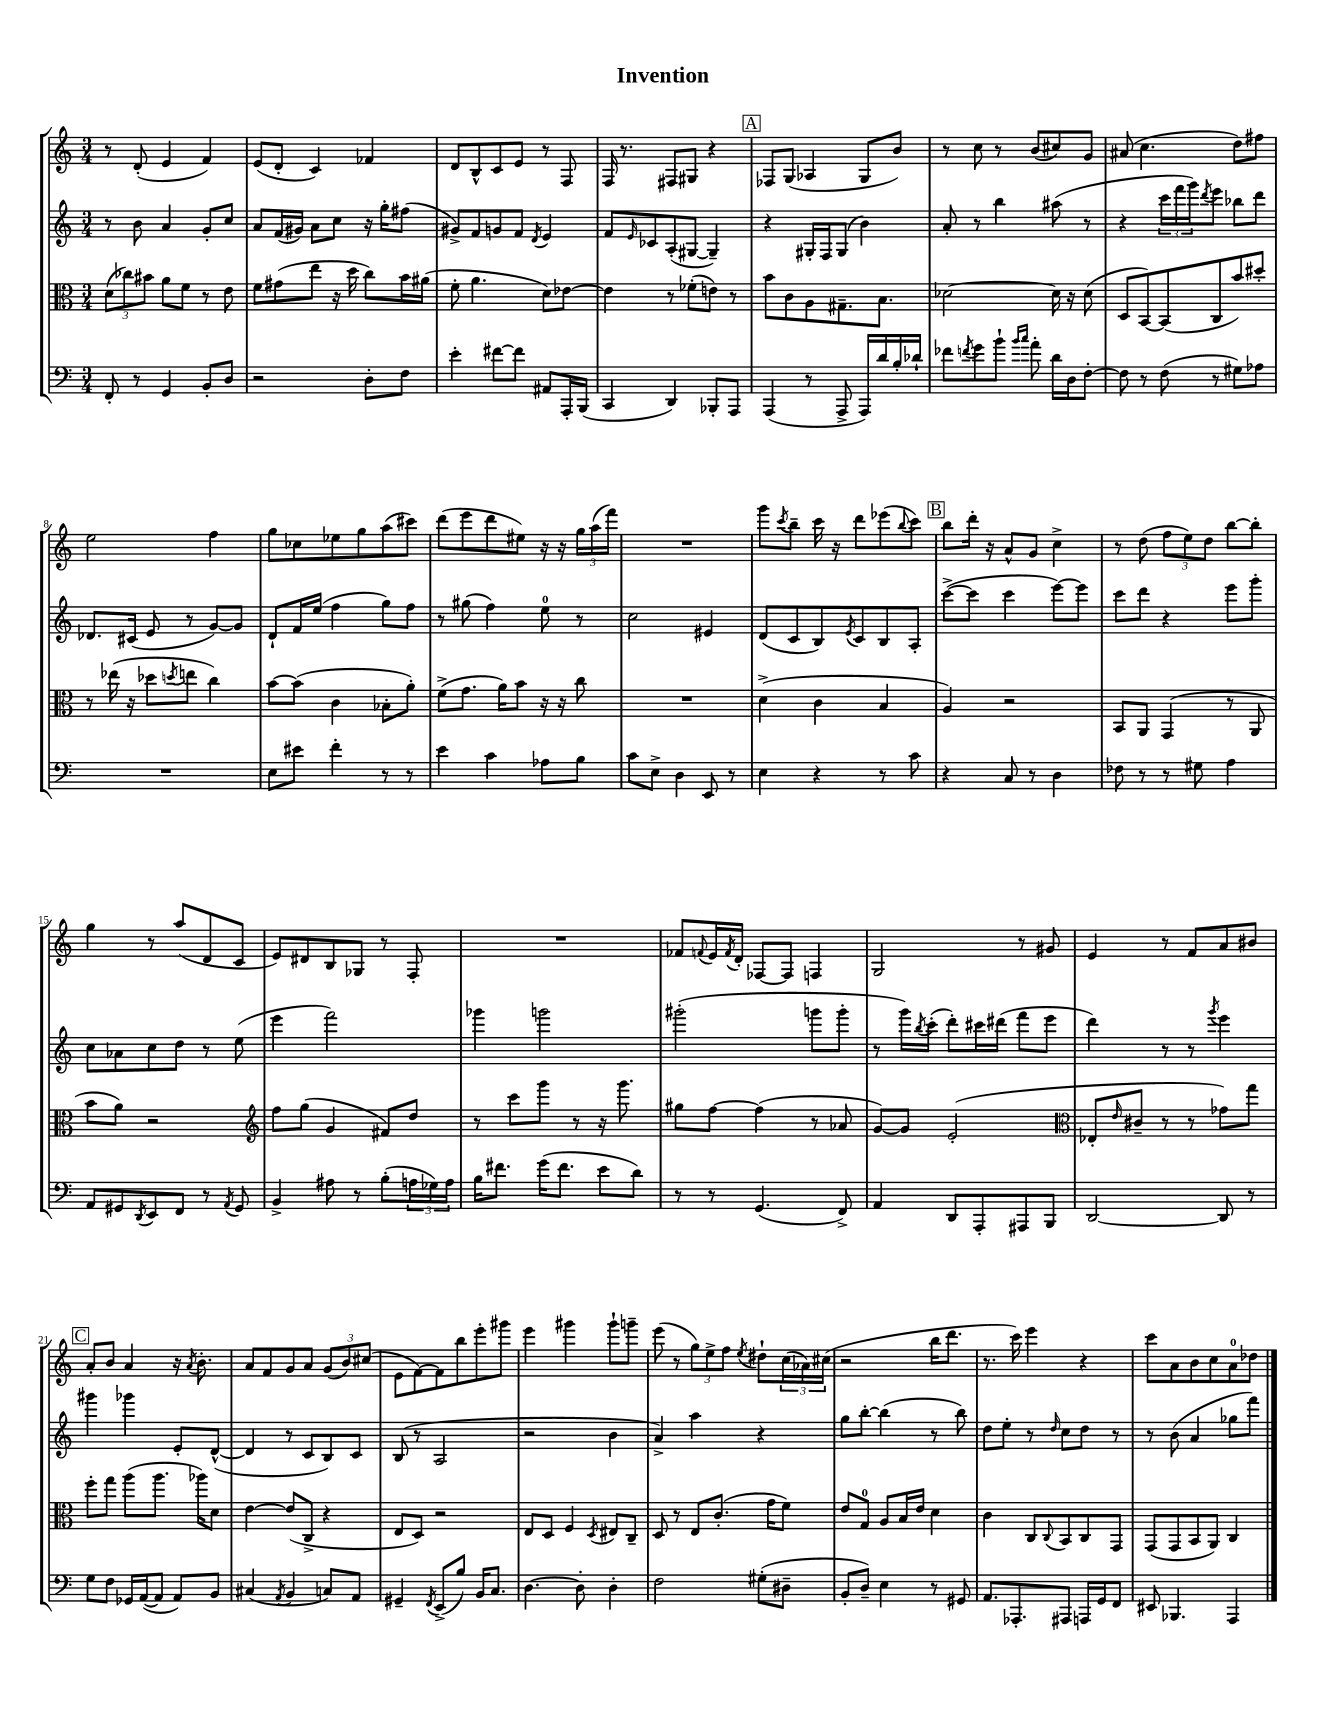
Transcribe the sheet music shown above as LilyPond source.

\header { title = "Invention" }
<<
\new StaffGroup <<
\new Staff = "s0" {
    \clef treble \key c \major \numericTimeSignature \time 3/4
    r8 d'8-.( e'4 f'4) |
    e'8( d'8-. c'4) fes'4 |
    d'8 b8-^ c'8 e'8 r8 f8 |
    f16 r8. fis8 gis8 r4 |
    \mark \markup { \box "A" } fes8 g8( aes4 g8 b'8) |
    r8 c''8 r8 b'8( cis''8) g'8 |
    ais'8( c''4. d''8) fis''8 |
    e''2 f''4 |
    g''8 ces''8 ees''8 g''8 a''8( cis'''8) |
    d'''8( e'''8 d'''8 eis''8) r16 r16 \tuplet 3/2 { g''16 a''16( f'''16) } |
    R2. |
    g'''8 \acciaccatura { c'''8 } b''8-- c'''16 r16 d'''8 ees'''8( \appoggiatura { b''8 } c'''8) |
    \mark \markup { \box "B" } b''8 d'''16-. r16 a'8-^ g'8 c''4-> |
    r8 d''8( \tuplet 3/2 { f''8 e''8) d''8 } b''8~ b''8-. |
    g''4 r8 a''8( d'8 c'8 |
    e'8) dis'8 b8 ges8 r8 f8-. |
    R2. |
    fes'8 \appoggiatura { f'8 } e'16 \acciaccatura { f'8 } d'16-. fes8~ fes8 f4 |
    g2 r8 gis'8 |
    e'4 r8 f'8 a'8 bis'8 |
    \mark \markup { \box "C" } a'8-. b'8 a'4 r16 \acciaccatura { a'8 } b'8.-. |
    a'8 f'8 g'8 a'8 \tuplet 3/2 { g'8( b'8) cis''8( } |
    e'8 f'8~) f'8 b''8 e'''8-. gis'''8 |
    e'''4 gis'''4 gis'''8-! g'''8-- |
    e'''8( r8 \tuplet 3/2 { g''8) e''8-> f''8 } \acciaccatura { e''8 } dis''8-! \tuplet 3/2 { c''16( aes'16) cis''16( } |
    r2 b''16 d'''8. |
    r8. c'''16) e'''4 r4 |
    c'''8 a'8 b'8 c''8 a'8-0 des''8 \bar "|." |
}
\new Staff = "s1" {
    \clef treble \key c \major \numericTimeSignature \time 3/4
    r8 b'8 a'4 g'8-. c''8 |
    a'8 f'16( gis'16) a'8 c''8 r16 g''16-. fis''8( |
    gis'8->) f'8 g'8 f'8 \acciaccatura { d'8 } e'4 |
    f'8 \grace { e'16 } ces'8 a8-.( gis8~ gis4--) |
    \mark \markup { \box "A" } r4 gis16-. f16 gis8( b'4) |
    a'8-. r8 b''4 ais''8( r8 |
    r4 \tuplet 3/2 { c'''16 f'''16 g'''16) } \acciaccatura { d'''8 } e'''8 bes''8 d'''8 |
    des'8. cis'16( e'8 r8 g'8~) g'8 |
    d'8-! f'16 e''16( f''4 g''8) f''8 |
    r8 gis''8( f''4) e''8-0 r8 |
    c''2 eis'4 |
    d'8( c'8 b8) \acciaccatura { e'8 } c'8 b8 a8-. |
    \mark \markup { \box "B" } c'''8~->( c'''8 c'''4 e'''8~) e'''8 |
    c'''8 d'''8 r4 e'''8 g'''8-. |
    c''8 aes'8 c''8 d''8 r8 e''8( |
    e'''4 f'''2) |
    ges'''4 g'''2 |
    gis'''2-.( g'''8 g'''8-. |
    r8 g'''16) \acciaccatura { b''8 } c'''16-.( d'''8-.) cis'''16 dis'''16( f'''8 e'''8 |
    d'''4) r8 r8 \acciaccatura { g'''8 } e'''4 |
    \mark \markup { \box "C" } gis'''4 ges'''4 e'8-. d'8~-^( |
    d'4 r8 c'8 b8) c'8 |
    b8( r8 a2 |
    r2 b'4 |
    a'4->) a''4 r4 |
    g''8 b''8~-. b''4( r8 b''8) |
    d''8 e''8-. r8 \grace { d''16 } c''8 d''8 r8 |
    r8 b'8( a'4 ges''8 f'''8) \bar "|." |
}
\new Staff = "s2" {
    \clef alto \key c \major \numericTimeSignature \time 3/4
    \tuplet 3/2 { d'8( ces''8) bis'8 } a'8 f'8 r8 e'8 |
    f'8 gis'8( e''8 r16 d''16 c''8) b'16 ais'16( |
    f'8-. a'4. d'8) ees'8~ |
    ees'4 r8 fes'8-.( e'8) r8 |
    \mark \markup { \box "A" } b'8 c'8 a8 gis8.-- b8. |
    des'2~ des'16 r16 des'8( |
    d8 b,8~) b,8( c8 b'8) dis''8-. |
    r8 ees''16( r16 des''8 \acciaccatura { d''8 } e''8 c''4) |
    b'8~ b'8( c'4 bes8-. a'8-.) |
    f'8->( g'8. a'16) b'8 r16 r16 c''8 |
    R2. |
    d'4->( c'4 b4 |
    \mark \markup { \box "B" } a4) r2 |
    b,8 a,8 g,4( r8 a,8 |
    b'8 a'8) r2 |
    \clef treble f''8 g''8( g'4 fis'8) d''8 |
    r8 c'''8 g'''8 r8 r16 g'''8. |
    gis''8 f''8~ f''4( r8 aes'8 |
    g'8~) g'8 e'2-.( |
    \clef alto ees8-. \grace { e'16 } cis'8-- r8 r8 ges'8) g''8 |
    \mark \markup { \box "C" } f''8-. g''8 a''8( a''8. aes''16) d'8 |
    e'4~ e'8( c8-> r4 |
    e8 d8) r2 |
    e8 d8 f4 \acciaccatura { d8 } eis8 c8-- |
    d8 r8 e8 c'8.-.( g'16 f'8) |
    e'8 g8-0 a8 b16 e'16 d'4 |
    c'4 c8 \appoggiatura { c8 } b,8 c8 g,8 |
    g,8( g,8 b,8 a,8) c4 \bar "|." |
}
\new Staff = "s3" {
    \clef bass \key c \major \numericTimeSignature \time 3/4
    f,8-. r8 g,4 b,8-. d8 |
    r2 d8-. f8 |
    e'4-. fis'8~ fis'8 ais,8 a,,16-. b,,16( |
    c,4 d,4) bes,,8-. a,,8 |
    \mark \markup { \box "A" } a,,4( r8 a,,8-> a,,16) d'16 b16-. des'16-! |
    fes'8 \acciaccatura { f'8 } g'8 b'8-! \grace { b'16 c''16 } a'8-. d'16 d16 f8~-. |
    f8 r8 f8( r8 gis8) aes8 |
    R2. |
    e8 eis'8 f'4-. r8 r8 |
    e'4 c'4 aes8 b8 |
    c'8 e8-> d4 e,8 r8 |
    e4 r4 r8 c'8 |
    \mark \markup { \box "B" } r4 c8 r8 d4 |
    fes8 r8 r8 gis8 a4 |
    a,8 gis,8 \acciaccatura { d,8 } e,8 f,8 r8 \acciaccatura { a,8 } gis,8 |
    b,4-> ais8 r8 b8-.( \tuplet 3/2 { a16 ges16) a16 } |
    b16 fis'8. g'16( fis'8. e'8 d'8) |
    r8 r8 g,4.( f,8->) |
    a,4 d,8 a,,8-. ais,,8 b,,8 |
    d,2~ d,8 r8 |
    \mark \markup { \box "C" } g8 f8 ges,16 a,16~( a,8 a,8) b,8 |
    cis4( \acciaccatura { a,8 } b,4 c8) a,8 |
    gis,4-- \acciaccatura { f,8 } e,8->( b8) b,16 c8. |
    d4.~ d8-. d4-. |
    f2 gis8-.( dis8-- |
    b,8-. d8--) e4 r8 gis,8 |
    a,8. aes,,8.-. ais,,8 a,,16 g,16 f,8 |
    eis,8 bes,,4. a,,4 \bar "|." |
}
>>
>>
